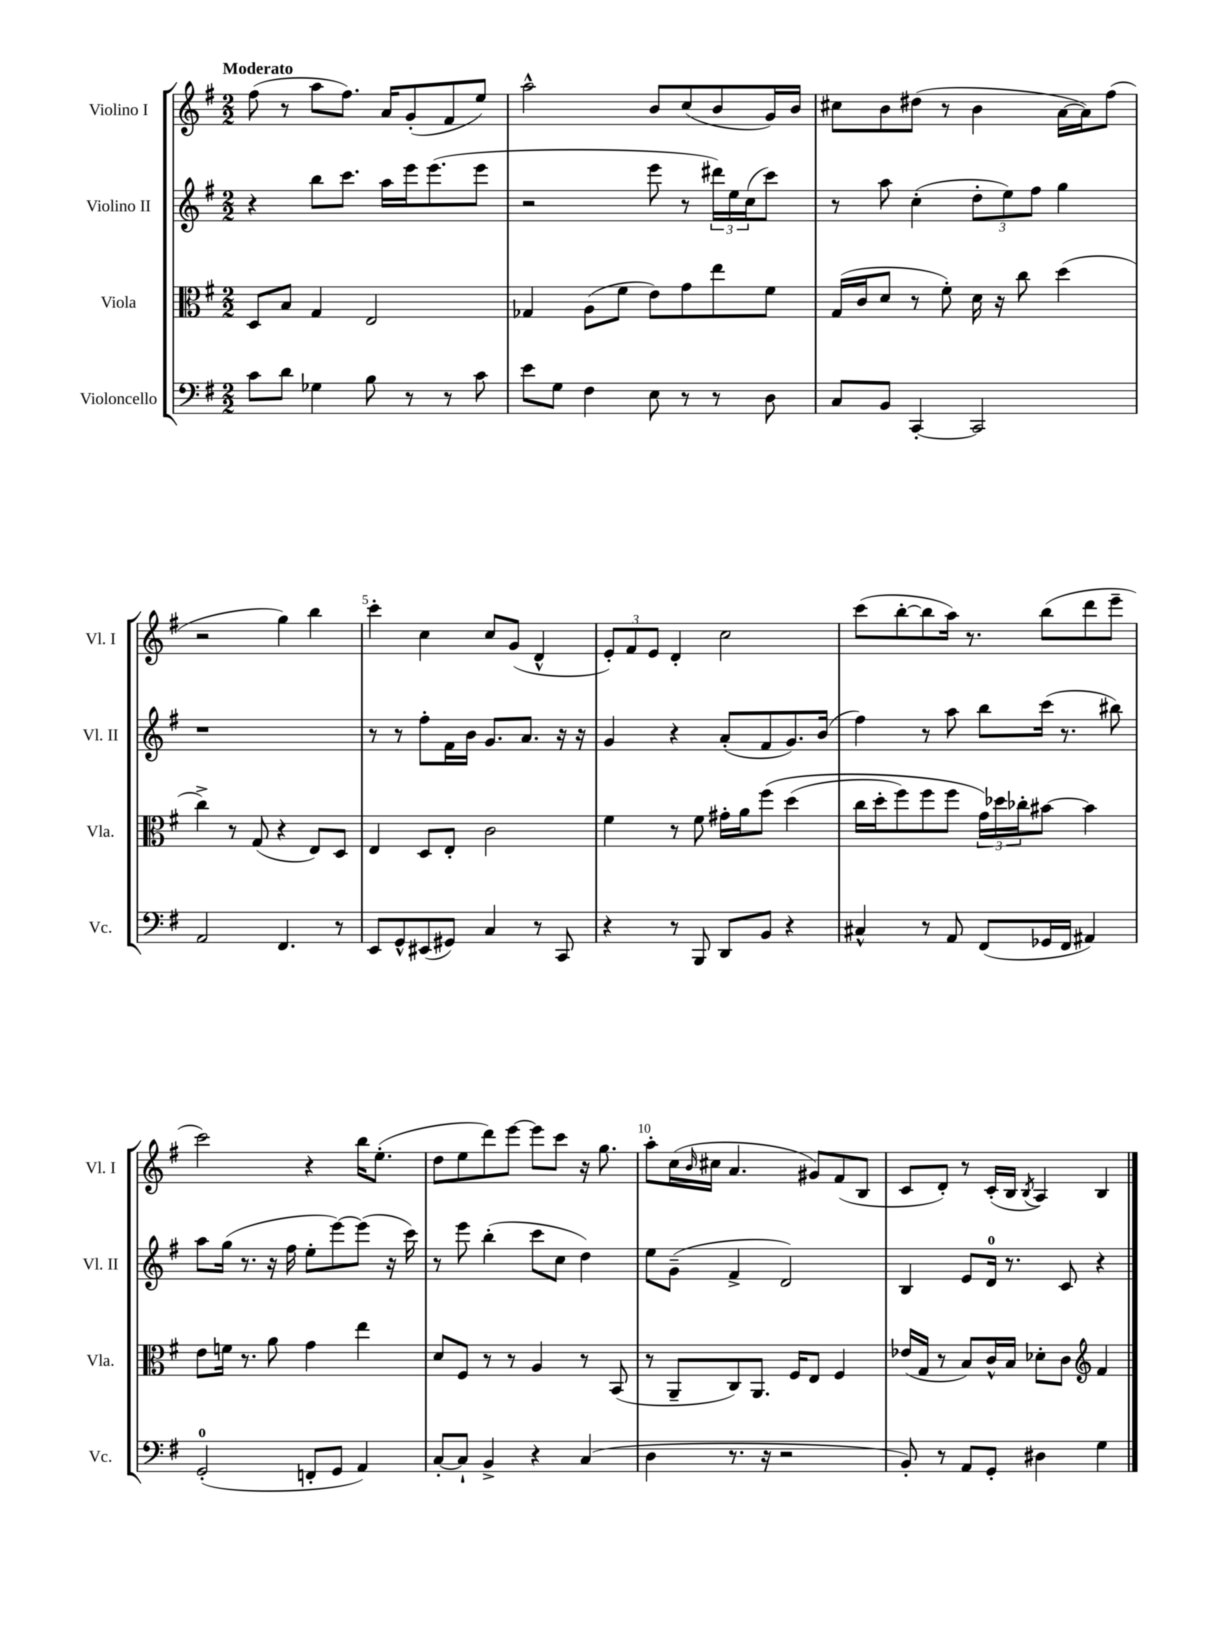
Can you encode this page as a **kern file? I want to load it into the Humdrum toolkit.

**kern	**kern	**kern	**kern
*part4	*part3	*part2	*part1
*staff4	*staff3	*staff2	*staff1
*I"Violoncello	*I"Viola	*I"Violino II	*I"Violino I
*I'Vc.	*I'Vla.	*I'Vl. II	*I'Vl. I
*clefF4	*clefC3	*clefG2	*clefG2
*k[f#]	*k[f#]	*k[f#]	*k[f#]
*M2/2	*M2/2	*M2/2	*M2/2
=1	=1	=1	=1
!	!	!	!LO:TX:a:B:t=Moderato
8c\L	8D/L	4r	(8ff#\
8d\J	8B/J	.	8r
4G-X\	4G/	8bb\L	8aa\L
.	.	8.ccc\J	8.ff#\J)
8B\	2E/	.	.
.	.	16aa\LL	16a/KL
8r	.	16eee\J	(8g'/
.	.	(8.eee\	.
8r	.	.	8f#/
8c\	.	8eee\J	8ee/J)
=2	=2	=2	=2
8e\L	4G-X/	2r	2aa^^\
8G\J	.	.	.
4F#\	(8A\L	.	.
.	8f#\J	.	.
8E\	8e\L)	8eee\	8b/L
8r	8g\	8r	(8cc/
8r	8ee\	24ddd#X\LL)	8b/
.	.	24ee\	.
.	.	(24cc\J	.
8D\	8f#\J	8ccc\J)	16g/L)
.	.	.	16b/JJ
=3	=3	=3	=3
8C/L	(16G/LL	8r	8cc#X\L
.	16c/J	.	.
8BB/J	8d/J	8aa\	8b\
[4CC'/	8r	(4cc'\	(8dd#X\J
.	8f#'\)	.	8r
2CC/]	16d\	12dd'\L	4b\
.	16r	.	.
.	.	12ee\)	.
.	8cc\	.	.
.	.	12ff#\J	.
.	(4dd\	4gg\	[16a\LL
.	.	.	16a\J])
.	.	.	(8ff#\J
!!LO:LB:g=z
=4	=4	=4	=4
2AA/	4cc^\)	1r	2r
.	8r	.	.
.	(8G/	.	.
4.FF#/	4r	.	4gg\)
.	8E/L)	.	4bb\
8r	8D/J	.	.
=5	=5	=5	=5
8EE/L	4E/	8r	4ccc'\
8GG^^/	.	8r	.
(8EE#X/	8D/L	8ff#'\L	4cc\
8GG#X/J)	8E'/J	16f#\L	.
.	.	16b\JJ	.
4C/	2c\	8.g/L	8cc/L
.	.	.	(8g/J
.	.	8.a/J	.
8r	.	.	4d^^/
8CC/	.	16r	.
.	.	16r	.
=6	=6	=6	=6
4r	4f#\	4g/	12e'/L)
.	.	.	12f#/
.	.	.	12e/J
8r	8r	4r	4d'/
8BBB/	8f#\	.	.
8DD/L	16g#X'\LL	(8a'/L	2cc\
.	16a\J	.	.
8BB/J	(8ff#\J	8f#/	.
4r	(4dd\	8.g/)	.
.	.	(16b/Jk	.
=7	=7	=7	=7
4C#X^^/	16cc\LL	4ff#\)	(8ccc\L
.	16dd'\J	.	.
.	8ff#\)	.	[8bb'\
8r	8ff#\	8r	8bb\]
8AA/	8ff#\J	8aa\	16aa\Jk)
.	.	.	8.r
(8FF#/L	24g\LL)	8bb\L	.
.	24dd-X\	.	.
.	24cc-X'\J	.	.
16GG-X/L	[8b#X\J	(16ccc\Jk	(8bb\L
16FF#/JJ	.	8.r	.
4AA#X/)	4b#\]	.	8ddd\
.	.	8bb#X\)	8eee~\J
!!LO:LB:g=z
=8	=8	=8	=8
(2GG'/	8e\L	8aa\L	2ccc\)
.	16fn\Jk	(16gg\Jk	.
.	8.r	8.r	.
.	8a\	16r	.
.	.	16ff#\	.
8FFn'/L	4g\	8ee'\L	4r
8GG/J	.	[8eee\)	.
4AA/)	4ee\	(8eee\J]	16bb\KL
.	.	.	(8.ee'\J
.	.	16r	.
.	.	16ccc\)	.
=9	=9	=9	=9
[8C'/L	8d/L	8r	8dd\L
8C`/J]	8F#/J	8eee\	8ee\
4BB^/	8r	(4bb'\	8ddd\)
.	8r	.	[8eee\J
4r	4A/	8ccc\L	8eee\L]
.	.	8cc\J	8ccc\J
(4C/	8r	4dd\)	16r
.	.	.	8.gg\
.	(8BB/	.	.
=10	=10	=10	=10
4D\	8r	8ee\L	8aa'\L
.	8AA~/L	(8g~\J	(16cc\L
.	.	.	16qqb/
.	.	.	16cc#X\JJ
8.r	8C/)	4f#^/	4.a/
.	8.AA/J	.	.
16r	.	.	.
2r	.	2d/)	.
.	16F#/KL	.	.
.	8E/J	.	8g#X/L)
.	4F#/	.	(8f#/
.	.	.	8B/J
=11	=11	=11	=11
8BB'/)	(16e-X/LL	4B/	8c/L
.	16G/JJ	.	.
8r	8r	.	8d'/J)
8AA/L	8B/L)	8e/L	8r
8GG'/J	16c^^/L	16d/Jk	(16c'/LL
.	16B/JJ	8.r	16B/JJ
.	.	.	8qB/
4D#X\	8d-X'\L	.	4A/)
.	8c\J	8c/	.
*	*clefG2	*	*
4G\	4f#/	4r	4B/
==	==	==	==
*-	*-	*-	*-
